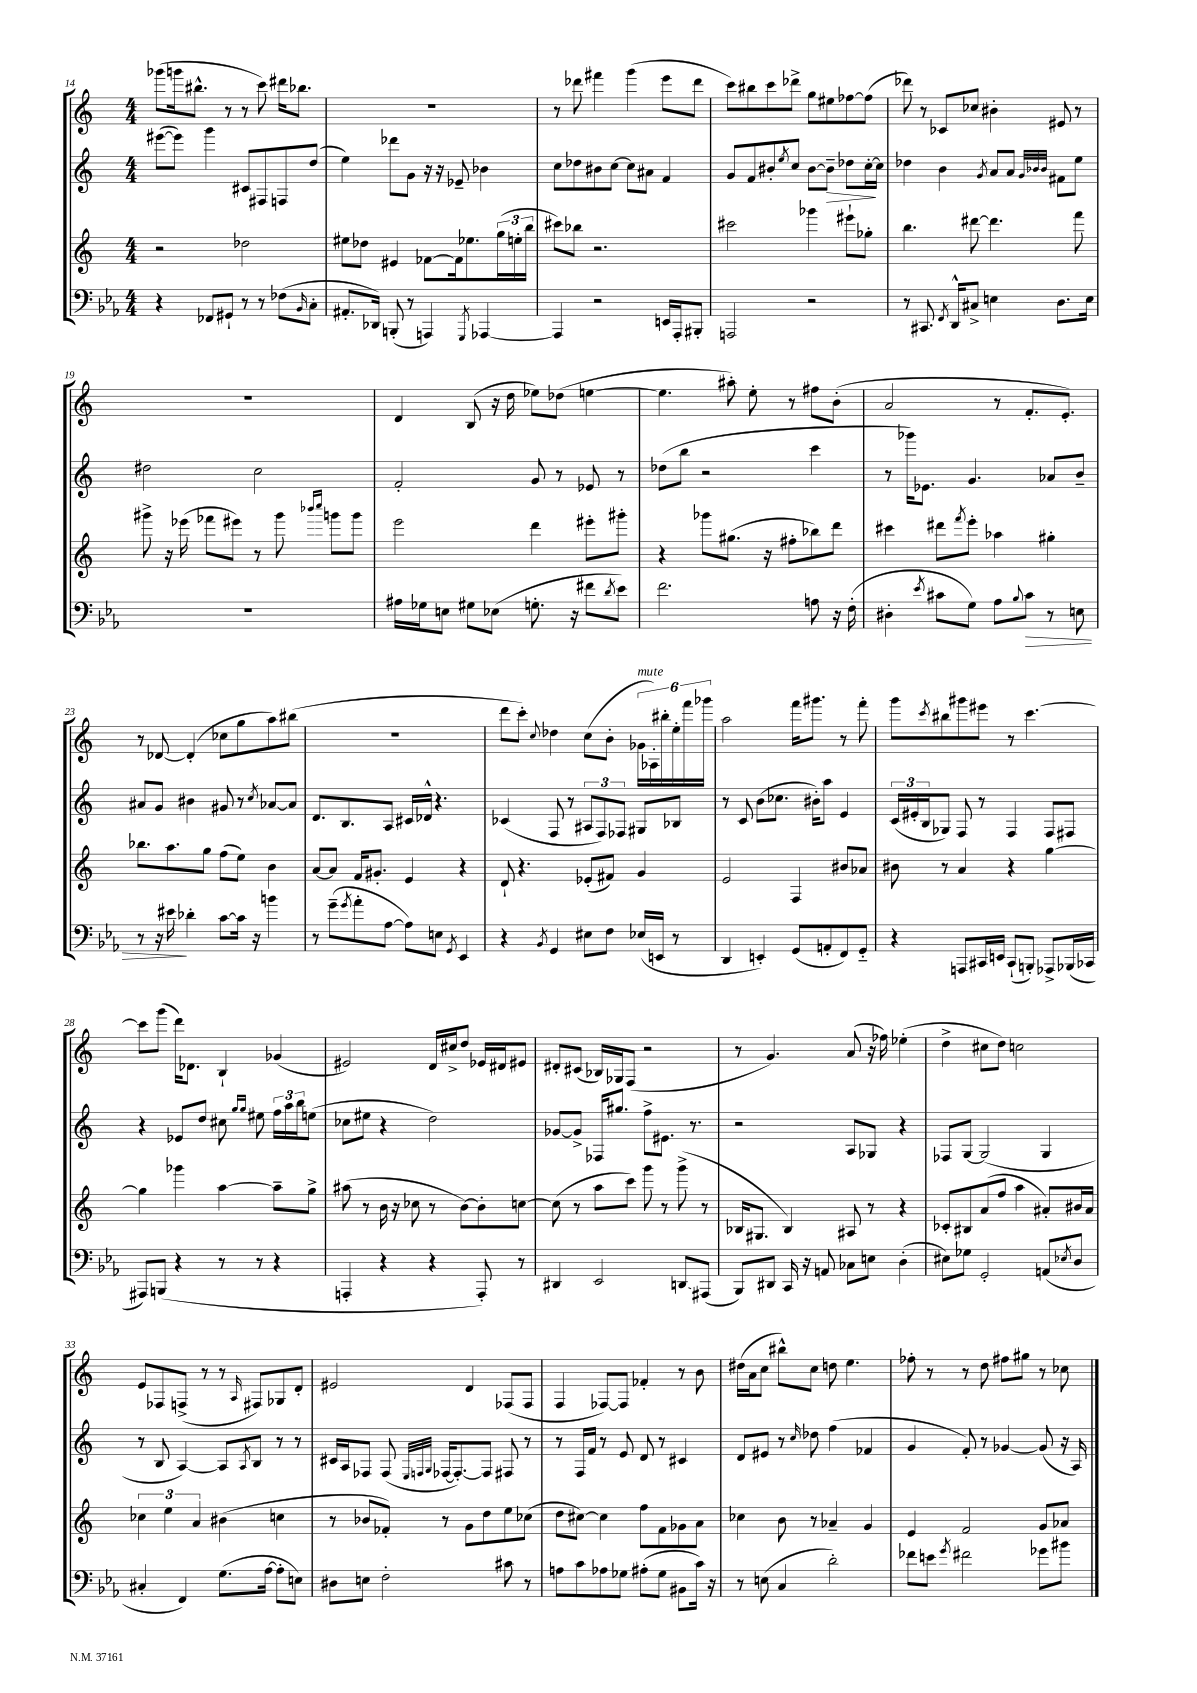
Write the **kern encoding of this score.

**kern	**kern	**kern	**kern
*staff4	*staff3	*staff2	*staff1
*clefF4	*clefG2	*clefG2	*clefG2
*k[b-e-a-]	*k[]	*k[]	*k[]
*M4/4	*M4/4	*M4/4	*M4/4
4r	2r	([8eee#	(8ggg-
.	.	8eee#])	16ggg
.	.	.	8.bb#^^
8FF-	.	4ggg	.
8GG#`	.	.	8r
8r	2dd-	8c#	8r
8r	.	8F#	8ccc)
(8F-	.	8F	16ddd#
.	.	.	8.bb-
16qqBB-	.	.	.
8C'	.	(8dd	.
=	=	=	=
8.AA#'	8ee#	4ee)	1r
.	8dd-	.	.
16DD-)	.	.	.
(8BBB'	4e#	8ddd-	.
8r	.	8g	.
4AAA)	[8f-	16r	.
.	.	16r	.
.	16f-]	8e-~	.
.	8.ee-	.	.
8qGGG	.	.	.
[4AAA-	.	4b-	.
.	(24gg	.	.
.	24ee'	.	.
.	24bb	.	.
=	=	=	=
4AAA-]	8ccc#)	8cc	8r
.	8bb-	8dd-	8ddd-
2r	2.r	8b#	4fff#
.	.	[8cc	.
.	.	8cc]	(4ggg
.	.	8a#	.
16EE	.	4f	8eee
16AAA-'	.	.	.
8BBB#'	.	.	8ddd-
=	=	=	=
2AAA	2ccc#	8g	8ccc)
.	.	8f	8bb#
.	.	8b#'	8ccc
.	.	8qee	.
.	.	8cc	8ddd-^
2r	4ggg-	[8b#	8gg
.	.	8b#~]	8ee#
.	8eee#`	8dd-	[8ff-
.	8gg-'	[16cc'	(8ff-]
.	.	16cc]	.
=	=	=	=
8r	4.bb	4dd-	8ddd-)
8.CC#	.	.	8r
.	.	4b	8c-
8qFF	.	.	.
16DD^^	.	.	.
8C#^	[8ddd#	.	8cc-
.	.	8qg	.
4E	4.ddd#]	8a	4b#'
.	.	8a	.
.	.	32qqg	.
.	.	32qqb-	.
.	.	32qqb-	.
8.D	.	8f#	8e#
.	8fff	8ee	8r
16E	.	.	.
=	=	=	=
1r	8ggg#^	2dd#	1r
.	16r	.	.
.	(16eee-	.	.
.	8fff-	.	.
.	8eee#)	.	.
.	8r	2cc	.
.	8ggg#	.	.
.	16qqbbb-	.	.
.	16qqcccc	.	.
.	8ggg	.	.
.	8ggg	.	.
=	=	=	=
16A#	2eee	2f'	4d
16G-	.	.	.
8E	.	.	.
8G#	.	.	(8B
(8E-	.	.	16r
.	.	.	16dd
8.G'	4ddd	8g	8ee-)
.	.	8r	(8dd-
16r	.	.	.
8f#	8eee#'	8e-	[4ee
8qd	.	.	.
8e-)	8ggg#'	8r	.
=	=	=	=
2.f	4r	(8dd-	4.ee]
.	.	8bb	.
.	8ggg-	2r	.
.	(8.gg#	.	8aa#')
.	.	.	8ee'
.	16r	.	.
.	8ff#'	.	8r
8A	8bb-)	4ccc	8ff#
16r	8ddd	.	(8b'
(16F'	.	.	.
=	=	=	=
4D#'	4ccc#	8r	2a
.	.	16ggg-)	.
.	.	8.e-	.
8qe-	.	.	.
8c#	8ddd#	.	.
.	8qfff	.	.
8G)	8eee'	4.g	.
8A-	4aa-	.	8r
8qqB-	.	.	.
8c#	.	.	8.f'
8r	4gg#'	8a-	.
.	.	.	8.e')
8E	.	8b~	.
=	=	=	=
8r	8.bb-	8a#	8r
16r	.	8g	[8d-
16e#	8.aa	.	.
4d-'	.	4b#	(4d-']
.	8gg	.	.
[8c	(8ff	8g#	8cc-
16c]	8ee)	8r	8gg
16r	.	.	.
.	.	8qcc	.
4b	4b	[8a-	8aa)
.	.	8a-]	(8bb#
=	=	=	=
8r	[8a	8.d	1r
(8g~	8a]	.	.
.	.	8.B	.
8qg	.	.	.
8a-'	16f	.	.
.	8.g#'	.	.
[8A-	.	8A	.
8A-])	4e	16c#	.
.	.	16d-^^	.
8E	.	4.r	.
8qGG	.	.	.
4EE-	4r	.	.
=	=	=	=
4r	8d`	(4c-	8ddd
.	4.r	.	8ccc')
8qBB-	.	.	8qqcc
4GG	.	8F	4dd-
.	.	8r	.
8E#	(8e-'	12A#	(8cc
.	.	12F)	.
8F	8f#)	.	8b'
.	.	12F-	.
(16E-	4g	8G#	24g-
.	.	.	24A-')
16EE	.	.	.
.	.	.	24bb#'
8r	.	8B-	24ee'
.	.	.	24fff
.	.	.	24ggg-
=	=	=	=
4DD	2e	8r	2aa
.	.	8c	.
4EE')	.	(8b	.
.	.	8.cc-	.
(8GG	4F	.	16fff
.	.	16b#')	8.ggg#
8AA'	.	8aa	.
8FF)	8b#	4e	8r
8GG'~	8a-	.	8fff'
=	=	=	=
4r	8b#	(24c	8ggg
.	.	24e#'	.
.	.	24B	.
.	.	.	8qccc
.	8r	8G-)	8bb#
8AAA	4a	8F	8ggg#
16CC#	.	8r	8eee#
16EE	.	.	.
(8CC#`	4r	4F	8r
8BBB')	.	.	[4.ccc
8AAA-^	[4gg	8F	.
(16BBB-	.	8F#	.
16CC-	.	.	.
=	=	=	=
8AAA#)	4gg]	4r	8ccc]
(8BBB	.	.	(8ggg
4r	4ggg-	8e-	16ddd)
.	.	.	8.d-
.	.	8dd	.
8r	[4aa	8cc#	4B`
.	.	16qqgg	.
.	.	16qqgg	.
8r	.	8ee#	.
4r	8aa~]	24ff	(4g-
.	.	24aa	.
.	.	24bb	.
.	8gg^	(8ee	.
=	=	=	=
4AAA'	(8aa#	8cc-	2e#)
.	8r	8ee#	.
4r	16b	4r	.
.	16r	.	.
.	8cc-	.	.
4r	8r	2dd)	16d
.	.	.	16cc#^
.	[8b)	.	8dd
8AAA')	8b']	.	16e-
.	.	.	16d#
8r	[8cc	.	8e#
=	=	=	=
4DD#	(8cc]	[8g-	8d#'
.	8r	8g-^]	(8c#
2EE-	8aa	16F-	16B-)
.	.	8.gg#	16G-
.	8ccc)	.	(8F
.	8ggg	8ff^	2r
.	8r	8.e#	.
8DD	(8ggg^	.	.
.	.	8.r	.
(8AAA#	8r	.	.
=	=	=	=
8BBB-)	16B-	2r	8r
.	8.G#	.	.
8DD#	.	.	4.g)
16CC	4B-)	.	.
16r	.	.	.
8AA	.	.	.
8C-	8A#	8A	(8a
8E	8r	8G-	16r
.	.	.	16ff-)
(4D'	4r	4r	(4ee-'
=	=	=	=
8E#)	8c-'	8F-	4dd^
8G-	8B#	[8G	.
2GG'	(8a	(2G]	8cc#
.	8ff	.	8dd)
.	4aa	.	2cc
(8AA	8a#')	4G	.
8qE-	.	.	.
8D	16b#	.	.
.	16a#	.	.
=	=	=	=
4C#'	6cc-	8r	8e
.	.	8B	8F-
.	6ee	.	.
4FF)	.	[4A)	(8F^
.	6a	.	.
.	.	.	8r
(8.G	(4b#	8A]	8r
.	.	8qA	16qqA
.	.	8B	8F#)
[16A-	.	.	.
8A-']	4cc	8r	8G-
8E)	.	8r	8d'
=	=	=	=
8D#	8r	16c#	2e#
.	.	16A	.
8E	8b-	8F-	.
2F'	8f-')	(8F-	.
.	.	32qqE	.
.	.	32qqF	.
.	.	32qqG	.
.	8r	[16F-	.
.	.	8.F-'_)	.
.	8g	.	4d
.	8dd	8F-]	.
8c#	8ee	8F#	(8F-
8r	(8cc-	8r	8F-
=	=	=	=
8A	8dd	8r	4F
8c	[8cc#)	16F	.
.	.	16f	.
8A-	4cc#]	8r	[8F-)
8G-	.	8e	8F-]
(8A#'	8ff	8d	4f-'
8G-	8f	8r	.
8BB#	8g-	4c#	8r
16c)	8a	.	8b
16r	.	.	.
=	=	=	=
8r	4cc-	8d	(16dd#
.	.	.	16a
(8E	.	8e#	8cc
4C	8b	8r	8bb#^^)
.	.	16qqcc	.
.	8r	8dd-	8cc
2d')	4a-~	(4ff	8dd
.	.	.	4.ee
.	4g	4f-	.
=	=	=	=
8f-	4e	4g	8ff-'
8e	.	.	8r
8qg	.	.	.
2f#	2f	8f')	8r
.	.	8r	8dd
.	.	[4g-	8ff#
.	.	.	8gg#
8g-	8g	(8g-]	8r
8b#	8a-	16r	8cc-
.	.	16A)	.
==	==	==	==
*-	*-	*-	*-
